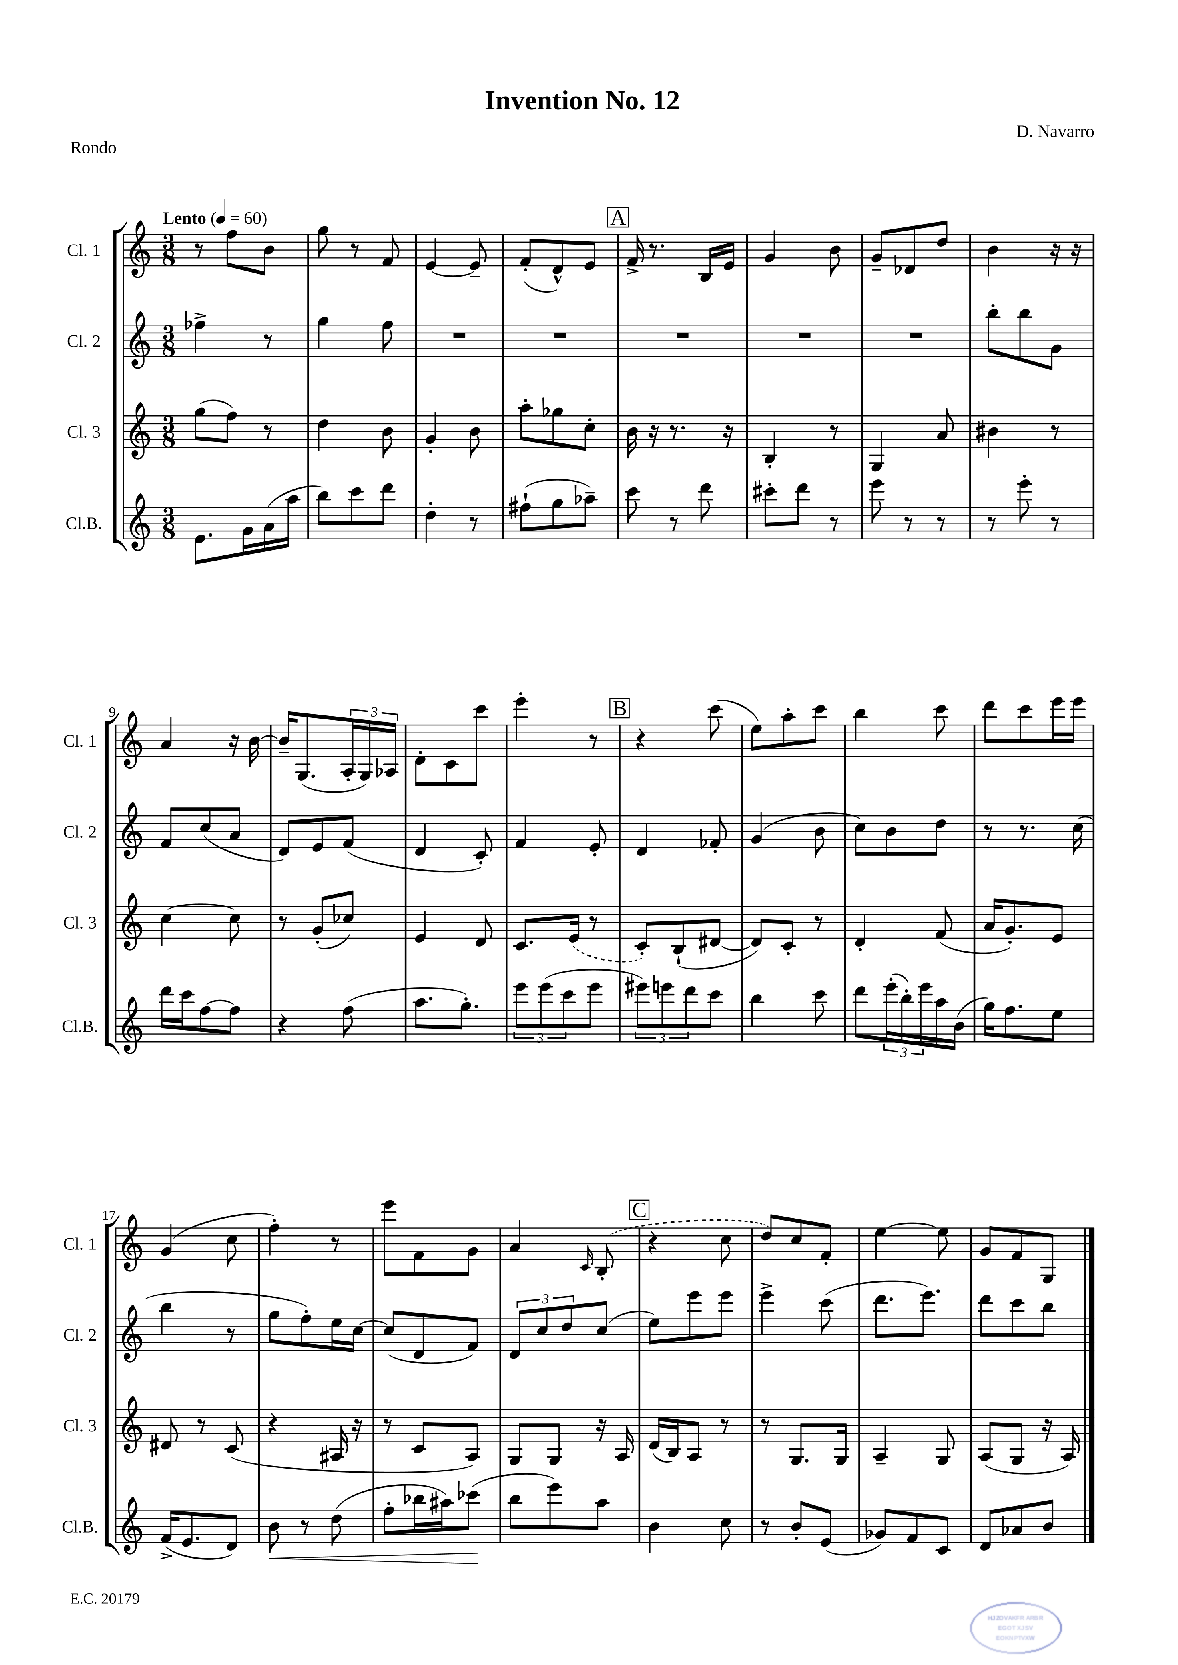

**kern	**kern	**kern	**kern
*staff4	*staff3	*staff2	*staff1
*clefG2	*clefG2	*clefG2	*clefG2
*k[]	*k[]	*k[]	*k[]
*M3/8	*M3/8	*M3/8	*M3/8
*MM60	*MM60	*MM60	*MM60
8.e\L	(8gg\L	4ff-^\	8r
.	8ff\J)	.	8ff\L
16g\L	.	.	.
(16a\	8r	8r	8b\J
16aa\JJ	.	.	.
=	=	=	=
8bb\L)	4dd\	4gg\	8gg\
8ccc\	.	.	8r
8ddd\J	8b\	8ff\	8f/
=	=	=	=
4dd'\	4g'/	4.r	[4e/
8r	8b\	.	8e~/]
=	=	=	=
(8ff#`\L	8aa'\L	4.r	(8f'/L
8gg\	8gg-\	.	8d^^/)
8aa-~\J)	8cc'\J	.	8e/J
=	=	=	=
8ccc\	16b\	4.r	16f^/
.	16r	.	8.r
8r	8.r	.	.
8ddd\	.	.	16B/LL
.	16r	.	16e/JJ
=	=	=	=
8ccc#'\L	4B'/	4.r	4g/
8ddd\J	.	.	.
8r	8r	.	8b\
=	=	=	=
8eee\	4G/	4.r	8g~/L
8r	.	.	8d-/
8r	8a/	.	8dd/J
=	=	=	=
8r	4b#\	8bb'\L	4b\
8eee'\	.	8bb\	.
8r	8r	8g\J	16r
.	.	.	16r
=	=	=	=
16ddd\LL	[4cc\	8f/L	4a/
16ccc\J	.	.	.
[8ff\	.	(8cc/	.
8ff\]J	8cc\]	8a/J	16r
.	.	.	[16b\
=	=	=	=
4r	8r	8d/L)	16b~/]LK
.	.	.	(8.G/
.	(8g'/L	8e/	.
(8ff\	8cc-/J)	(8f/J	24A'/L
.	.	.	24G/)
.	.	.	24A-/JJ
=	=	=	=
8.aa\L	4e/	4d/	8d'\L
.	.	.	8c\
8.gg'\J)	.	.	.
.	8d/	8c'/)	8ccc\J
=	=	=	=
12eee\L	8.c/L	4f/	4eee'\
(12eee\	.	.	.
12ccc\	.	.	.
.	(16e/Jk	.	.
8eee\J	8r	8e'/	8r
=	=	=	=
12eee#\L)	8c'/L)	4d/	4r
12eee\	.	.	.
.	(8B`/	.	.
12ddd\	.	.	.
8ccc\J	[8d#/J	8f-'/	(8ccc\
=	=	=	=
4bb\	8d#/]L)	(4g/	8ee\L)
.	8c'/J	.	8aa'\
8ccc\	8r	8b\	8ccc\J
=	=	=	=
8ddd\L	4d'/	8cc\L)	4bb\
(24eee'\L	.	8b\	.
24bb'\)	.	.	.
24eee\	.	.	.
16aa\	(8f/	8dd\J	8ccc\
(16b\JJ	.	.	.
=	=	=	=
16gg\LK)	16a/LK	8r	8ddd\L
8.ff\	8.g'/)	.	.
.	.	8.r	8ccc\
8ee\J	8e/J	.	16eee\L
.	.	(16cc\	16eee\JJ
=	=	=	=
(16f^/LK	8d#/	4bb\	(4g/
8.e/	.	.	.
.	8r	.	.
8d/J)	(8c/	8r	8cc\
=	=	=	=
8b\	4r	8gg\L	4ff'\)
8r	.	8ff'\)	.
(8dd\	16A#/	16ee\L	8r
.	16r	[16cc\JJ	.
=	=	=	=
8ff'\L	8r	(8cc/]L	8eee\L
16bb-\L	8c/L	8d/	8f\
16aa#\J)	.	.	.
(8ccc-\J	8A/J)	8f/J)	8g\J
=	=	=	=
8bb\L	8G/L	12d/L	4a/
.	.	12cc/	.
8eee\)	8G/J	.	.
.	.	12dd/	.
.	.	.	16qqc/
8aa\J	16r	(8cc/J	(8B'/
.	16A/	.	.
=	=	=	=
4b\	(16d/LL	8ee\L)	4r
.	16B/J)	.	.
.	8A/J	8eee\	.
8cc\	8r	8eee\J	8cc\
=	=	=	=
8r	8r	4eee^\	8dd/L)
8b'/L	8.G/L	.	8cc/
(8e/J	.	(8ccc\	8f'/J
.	16G/Jk	.	.
=	=	=	=
8g-/L)	4A~/	8.ddd\L	[4ee\
8f/	.	.	.
.	.	8.eee\J)	.
8c/J	8G/	.	8ee\]
=	=	=	=
8d/L	(8A/L	8ddd\L	8g/L
8a-/	8G/J	8ccc\	8f/
8b/J	16r	8bb\J	8G/J
.	16A/)	.	.
==	==	==	==
*-	*-	*-	*-
